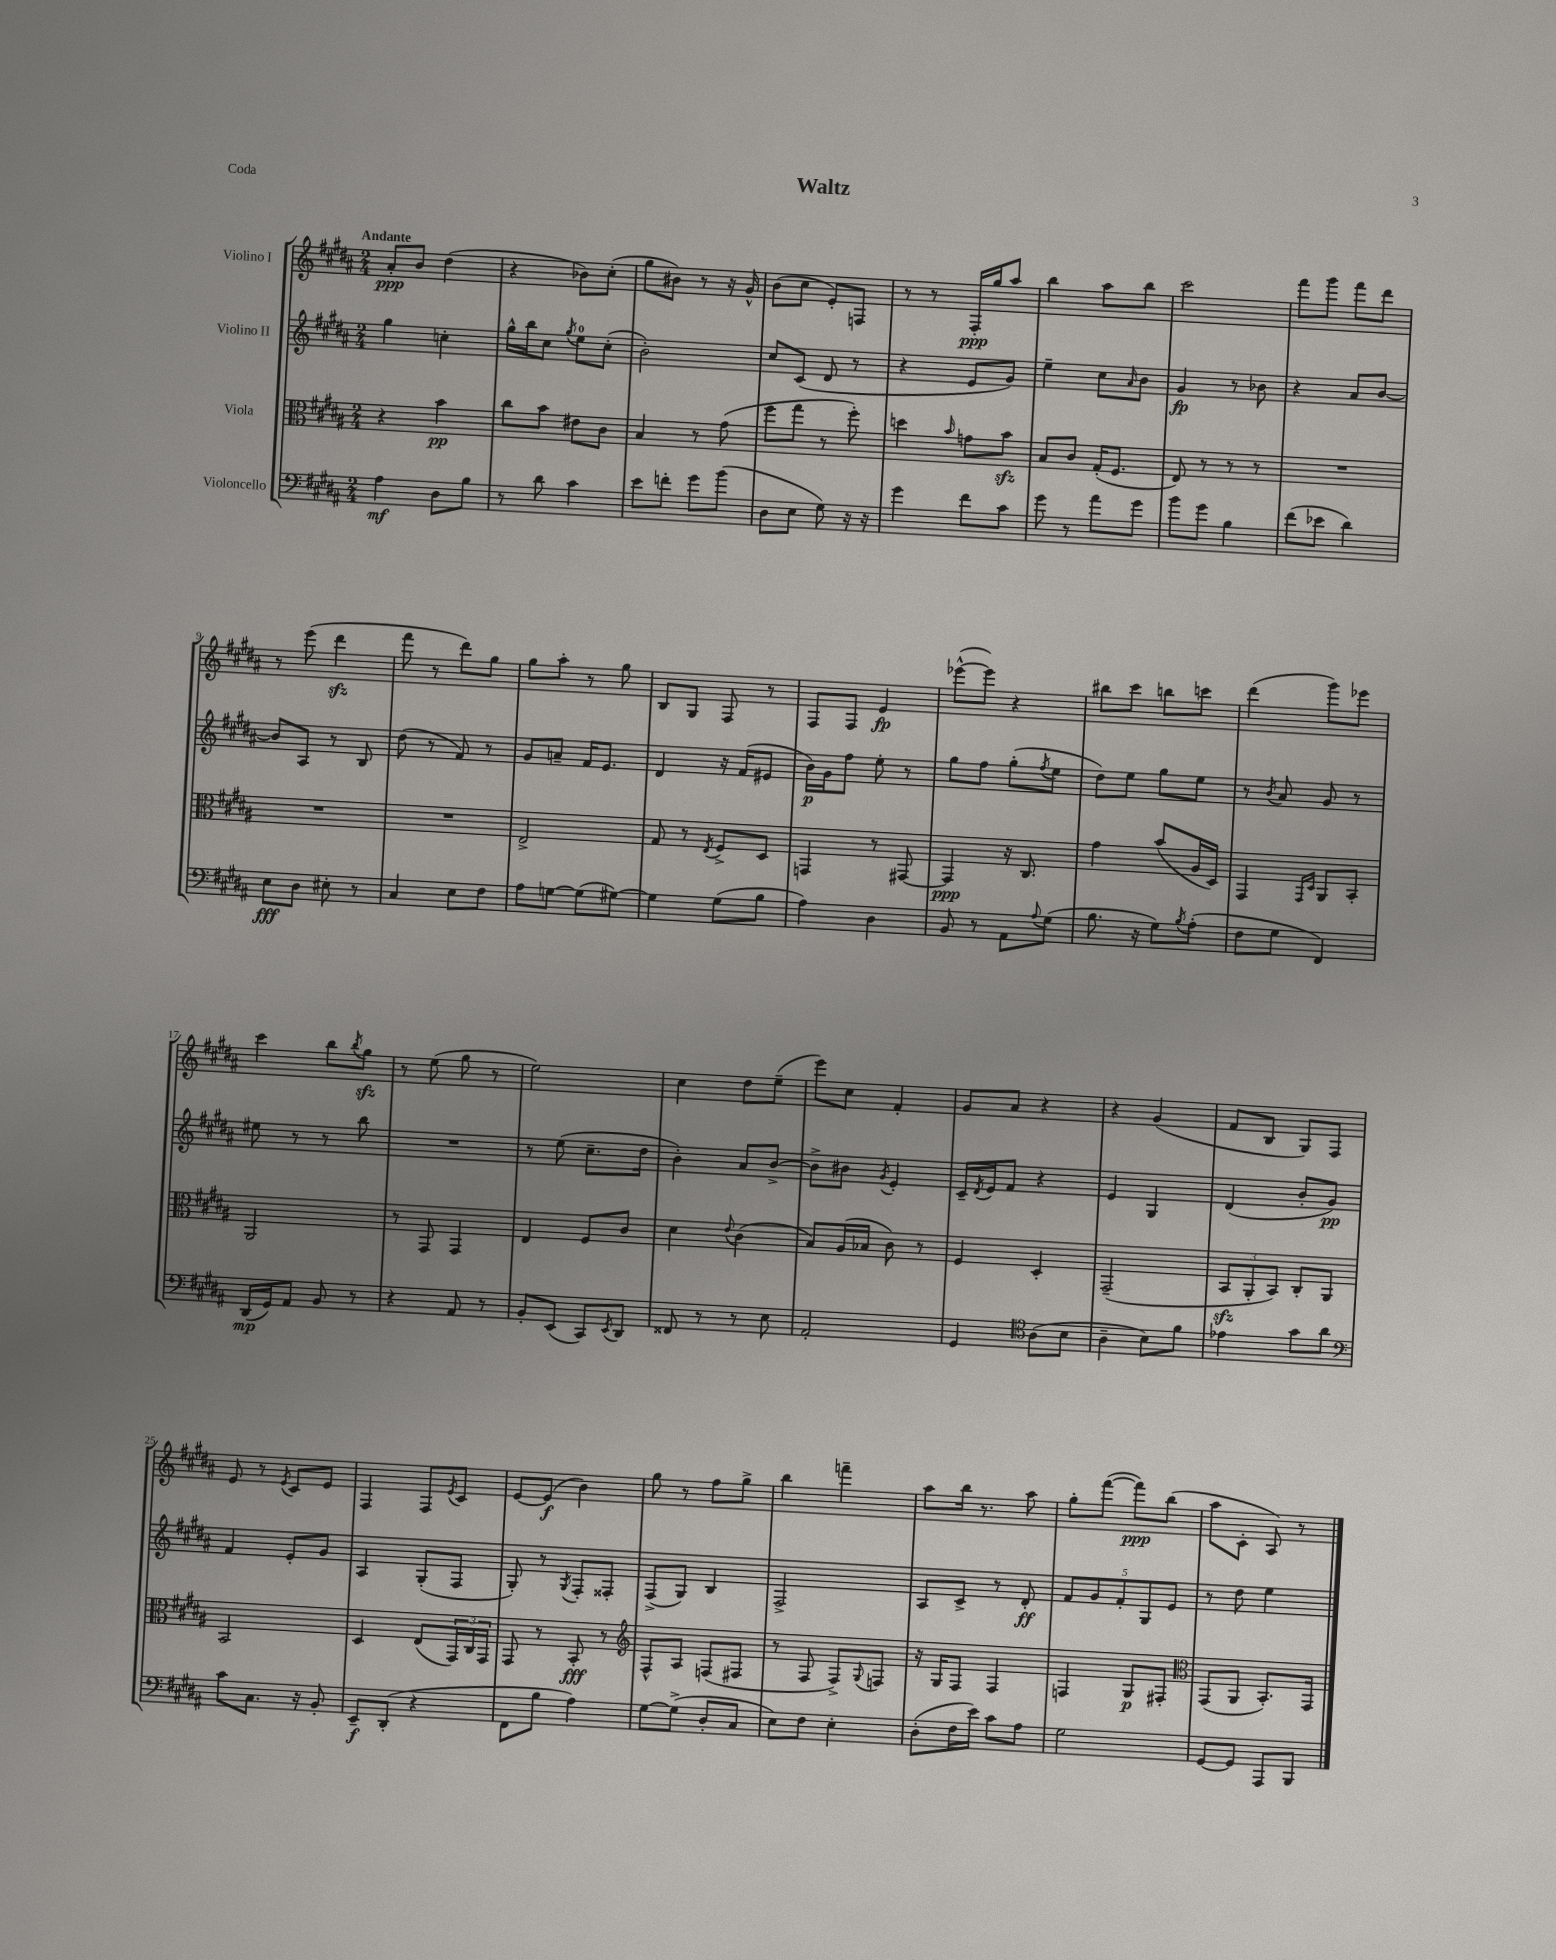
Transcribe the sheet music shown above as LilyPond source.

\header { title = "Waltz" piece = "Coda" }
<<
\new StaffGroup <<
\new Staff = "s0" \with { instrumentName = "Violino I" } {
    \clef treble \key b \major \numericTimeSignature \time 2/4 \tempo "Andante"
    ais'8-.\ppp b'8 dis''4( |
    r4 bes'8) cis''8-.( |
    gis''8 bis'8) r8 r16 gis'16-^ |
    b'8( cis''8 e'8-.) f8 |
    r8 r8 fis16-.\ppp gis''16 ais''8 |
    b''4 ais''8 b''8 |
    cis'''2 |
    fis'''8 gis'''8 fis'''8 dis'''8 |
    r8 e'''8( dis'''4\sfz |
    fis'''8 r8 dis'''8) gis''8 |
    gis''8 ais''8-. r8 gis''8 |
    b8 gis8 fis8 r8 |
    fis8 fis8 e'4\fp |
    ees'''8~-^( ees'''8) r4 |
    bis''8 cis'''8 b''8 c'''8 |
    dis'''4( gis'''8) ees'''8 |
    cis'''4 b''8 \acciaccatura { b''8 } gis''8\sfz |
    r8 e''8( gis''8 r8 |
    e''2) |
    cis''4 dis''8 e''8--( |
    e'''8) cis''8 fis'4-. |
    gis'8 ais'8 r4 |
    r4 gis'4( |
    fis'8 b8 gis8) fis8 |
    e'8 r8 \acciaccatura { e'8 } cis'8 e'8 |
    fis4 fis8 \acciaccatura { e'8 } cis'8 |
    e'8~ e'8\f( b'4) |
    gis''8 r8 fis''8 gis''8-> |
    b''4 f'''4-- |
    ais''8 b''16 r8. ais''8 |
    gis''8-. fis'''8~( fis'''8\ppp) b''8( |
    ais''8 cis'8-. ais8) r8 \bar "|." |
}
\new Staff = "s1" \with { instrumentName = "Violino II" } {
    \clef treble \key b \major \numericTimeSignature \time 2/4
    gis''4 c''4-. |
    gis''16-^ b''16 cis''8 \acciaccatura { gis''8 } e''8-0 cis''8-.( |
    b'2-.) |
    cis''8 cis'8( dis'8 r8 |
    r4 e'8 gis'8) |
    e''4-- cis''8 \grace { ais'16 } b'8 |
    gis'4\fp r8 bes'8 |
    r4 ais'8 b'8~ |
    b'8 ais8 r8 b8 |
    dis''8( r8 fis'8) r8 |
    gis'8 a'8-- fis'16 e'8. |
    dis'4 r16 fis'16( eis'8 |
    b'16\p) gis'16 fis''8 e''8-. r8 |
    gis''8 fis''8 gis''8-.( \acciaccatura { fis''8 } e''8 |
    dis''8) e''8 gis''8 e''8 |
    r8 \acciaccatura { b'8 } ais'8 gis'8 r8 |
    eis''8 r8 r8 b''8 |
    R2 |
    r8 e''8( cis''8.-- dis''16 |
    b'4-.) ais'8 b'8~-> |
    b'8-> bis'8 \acciaccatura { gis'8 } e'4-. |
    cis'16-- \acciaccatura { dis'8 } e'16 fis'8 r4 |
    e'4 gis4 |
    dis'4( b'8-. gis'8\pp) |
    fis'4 e'8-. gis'8 |
    ais4 gis8-.( fis8 |
    gis8-.) r8 \acciaccatura { gis8 } fis8-. fisis8-. |
    fis8->( gis8) b4 |
    fis2-> |
    ais8 cis'8-> r8 dis'8-.\ff |
    \tuplet 5/4 { fis'8 gis'8 fis'8-. gis8 e'8 } |
    r8 dis''8 e''4 \bar "|." |
}
\new Staff = "s2" \with { instrumentName = "Viola" } {
    \clef alto \key b \major \numericTimeSignature \time 2/4
    r4 b'4\pp |
    cis''8 b'8 eis'8 cis'8 |
    b4 r8 gis'8( |
    fis''8 gis''8 r8 fis''8-.) |
    d''4 \grace { b'16 } g'8 b'8\sfz |
    b8 cis'8 gis16-.( fis8. |
    e8) r8 r8 r8 |
    R2 |
    R2 |
    R2 |
    e2-> |
    gis8 r8 \acciaccatura { e8 } fis8-> dis8 |
    g,4 r8 gis,8~ |
    gis,4\ppp r16 cis8. |
    gis'4 b'8( ais16 dis16) |
    gis,4 \grace { gis,16 dis16 } ais,8 b,8-. |
    ais,2 |
    r8 gis,8 gis,4 |
    e4 fis8 cis'8 |
    dis'4 \appoggiatura { e'8 } cis'4( |
    b8) ais16( bes16 cis'8) r8 |
    fis4 dis4-. |
    gis,2--( |
    \tuplet 3/2 { b,8\sfz ais,8-. b,8) } cis8-. ais,8 |
    b,2 |
    dis4 e8( \tuplet 3/2 { gis,16) cis16 gis,16 } |
    gis,8 r8 b,8-.\fff r8 |
    \clef treble fis8-^ ais8 f8( fis8 |
    r8 fis8 fis8->) \appoggiatura { gis8 } f8 |
    r16 gis16 fis8 fis4 |
    f4 gis8\p fis8-. |
    \clef alto gis,8( ais,8 b,8.-.) gis,16 \bar "|." |
}
\new Staff = "s3" \with { instrumentName = "Violoncello" } {
    \clef bass \key b \major \numericTimeSignature \time 2/4
    ais4\mf dis8 b8 |
    r8 dis'8 cis'4 |
    e'8 f'8-. gis'8 b'8( |
    dis8 e8 gis8) r16 r16 |
    gis'4 fis'8 cis'8 |
    gis'8 r8 ais'8 gis'8 |
    b'8 gis'8 b4 |
    fis'8( ees'8 dis'4) |
    e8\fff dis8 eis8-. r8 |
    cis4 e8 fis8 |
    ais8 g8~ g8( gis8~) |
    gis4 gis8( b8 |
    ais4) dis4 |
    b,8 r8 ais,8 \appoggiatura { ais8 } gis8( |
    b8. r16 gis8) \acciaccatura { b8 } ais8-.( |
    fis8 gis8 fis,4) |
    dis,16\mp( gis,16) ais,8 b,8 r8 |
    r4 ais,8 r8 |
    b,8-. e,8( cis,8) \acciaccatura { e,8 } dis,8 |
    fisis,8 r8 r8 e8 |
    ais,2-. |
    gis,4 \clef tenor ais8( b8 |
    ais4-- b8) fis'8 |
    ees'4 gis'8 ais'8 |
    \clef bass cis'8 cis8. r16 b,8-. |
    e,8--\f dis,8-.( r4 |
    fis,8 b8 ais4) |
    gis8~ gis8->( dis8-. cis8 |
    e8) fis8 e4-. |
    dis8-.( fis16 e'16) cis'8 ais8 |
    gis2 |
    gis,8~ gis,8 ais,,8 b,,8 \bar "|." |
}
>>
>>
